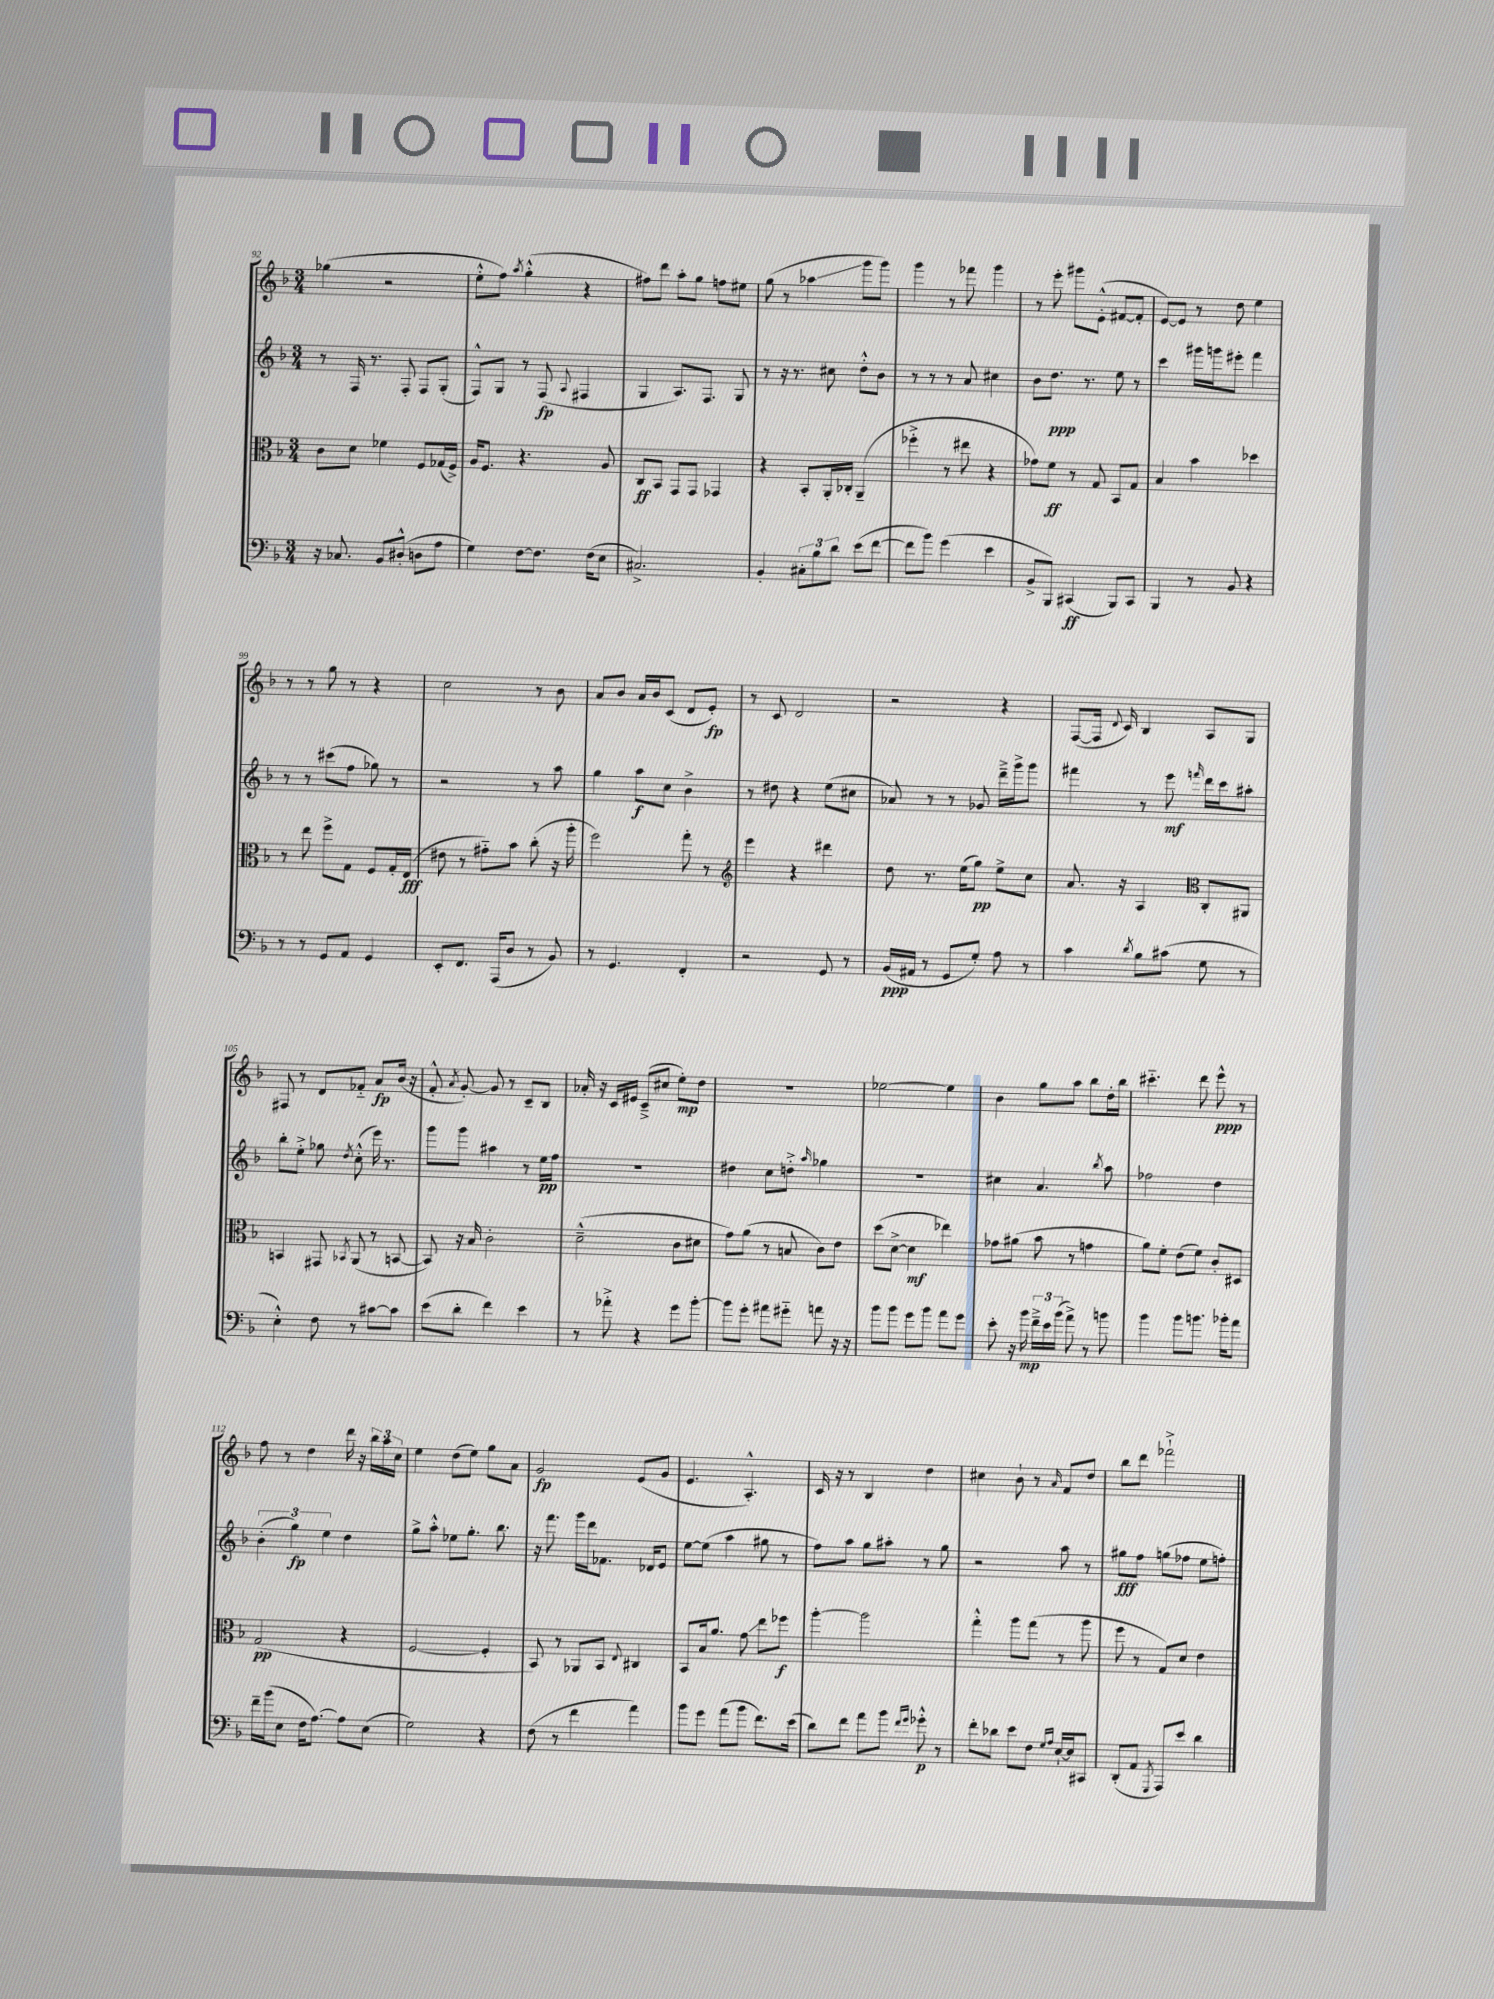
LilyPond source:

<<
\new StaffGroup <<
\new Staff = "s0" {
    \clef treble \key f \major \numericTimeSignature \time 3/4
    \autoBeamOff ges''4( r2 |
    e''8[-.-^ f''8]) \acciaccatura { a''8 } g''4-.-^( r4 |
    fis''8[) d'''8] a''8[-. g''8] f''8[ eis''8] |
    g''8( r8 aes''4\glissando g'''8[ g'''8]) |
    g'''4 r8 fes'''8 g'''4 |
    r8 e'''8-. gis'''8[ e'8]-.-^( fis'8[~ fis'8]-. |
    e'8[~) e'8] r8 d''8 e''4 |
    r8 r8 g''8 r8 r4 |
    c''2 r8 bes'8 |
    a'8[ bes'8] a'16[ bes'16 c'8]( d'8[ e'8]-.\fp) |
    r8 c'8 d'2 |
    r2 r4 |
    f8[~( f16] \appoggiatura { d'8 } c'16) bes4 a8[ g8] |
    fis8 r8 d'8[ fes'8]-_ a'8[\fp bes'16]( r16 |
    f'8-.-^ \acciaccatura { a'8 } g'8~-.) g'8 r8 c'8[-- bes8] |
    aes'16-. r16 c'16[ eis'16] c'8[--->( cis''8] e''8[-.\mp) d''8] |
    R2. |
    ees''2~ ees''4 |
    bes'4 g''8[ a''8] bes''8[ d''16-. bes''16] |
    cis'''4.-_ d'''8 e'''8-^\ppp r8 |
    f''8 r8 d''4 d'''16 r16 \tuplet 3/2 { bes''16[ a''16 c''16] } |
    e''4 d''8[( e''8]) g''8[ a'8] |
    g'2\fp e'8[( g'8] |
    e'4. a4.-.-^) |
    c'16 r16 r8 bes4 d''4 |
    cis''4 bes'8-! r8 \grace { a'16 } f'8[ d''8] |
    bes''8[ d'''8] fes'''2-!-> \bar "|." |
}
\new Staff = "s1" {
    \clef treble \key f \major \numericTimeSignature \time 3/4
    \autoBeamOff r8 f16 r8. f8-. f8[ g8]-.( |
    f8[-^) g8] r8 f8\fp( \appoggiatura { a8 } fis4 |
    g4 a8.[) f8.] g8 |
    r8 r16 r8. cis''8 d''8[-.-^ bes'8] |
    r8 r8 r8 a'8 cis''4 |
    bes'8[ d''8.]\ppp r8. e''8 r8 |
    c'''4 gis'''16[ g'''16 eis'''8]-. f'''4 |
    r8 r8 cis'''8[( f''8] ges''8) r8 |
    r2 r8 a''8 |
    g''4 a''8[\f c''8] bes'4-> |
    r8 dis''8 r4 e''8[( cis''8] |
    aes'8) r8 r8 ges'8 d'''16[---> g'''16-> g'''8] |
    fis'''4 r8 e'''8\mf \grace { f'''16 } d'''16[ c'''16 ais''8]-. |
    bes''8[-. e''8]-.-> ges''8 \acciaccatura { d''8 } c''8-.-^( e'''16) r8. |
    g'''8[ g'''8] ais''4 r8 e''16[\pp f''16] |
    R2. |
    dis''4 c''8[ d''8]-.-> \grace { a''16 } ges''4 |
    R2. |
    cis''4 a'4. \acciaccatura { bes''8 } a''8 |
    fes''2 d''4 |
    \tuplet 3/2 { bes'4-.( g''4\fp) e''4 } d''4 |
    g''8[-> a''8]-.-^ ees''8[ g''8.]-. bes''8. |
    r16 f'''8. g'''16[ d'''16 fes'8.] des'16[ e'8] |
    e''8[~ e''8]( a''4 gis''8 r8 |
    f''8[) a''8] g''8[ ais''8]-. r8 g''8 |
    r2 a''8 r8 |
    gis''8[\fff f''8] g''8[( fes''8] e''8[ f''8]-.) \bar "|." |
}
\new Staff = "s2" {
    \clef alto \key f \major \numericTimeSignature \time 3/4
    \autoBeamOff c'8[ d'8] fes'4 f8[ ges16( f16]->) |
    a16[ f8.] r4. a8 |
    c8[\ff bes,8] g,8[ g,8] ges,4 |
    r4 bes,8[-. a,16-. ces16]-. a,4--( |
    fes''4-.-> r8 eis''8 r4 |
    ges'8[) f'8]\ff r8 g8 bes,8[ g8] |
    bes4 bes'4 des''4 |
    r8 e''8 f''8[-> g8] f8[ g16-. e16]\fff( |
    eis'8 r8 gis'8[-_) bes'8] c''8-.( r16 a''16-. |
    f''2) g''8-. r8 |
    \clef treble e'''4 r4 dis'''4 |
    d''8 r8. e''16[( g''8]\pp) e''8[-> c''8] |
    a'8. r16 a4 \clef alto c8[-. ais,8] |
    b,4 gis,8 \acciaccatura { bes,8 } a,8( r8 b,8~ |
    b,8) r16 bes16 c'2-. |
    d'2---^( c'8[ dis'8] |
    g'8[) a'8]( r8 b8 c'8[) e'8] |
    d''8[( d'8]~-> d'4\mf ees''4) |
    ges'8[ ais'8]( bes'8 r8 g'4 |
    a'8[) f'8]-. e'8[( f'8]) c'8[-. dis8] |
    g2\pp( r4 |
    f2~ f4-. |
    bes,8) r8 aes,8[ bes,8] \appoggiatura { e8 } cis4 |
    bes,8[ bes16 a'8.] g'8\glissando e''8[ fes''8]\f |
    a''4~-. a''2 |
    g''4-.-^ a''8[ g''8]( r8 a''8 |
    f''8 r8 g8[) d'8] e'4 \bar "|." |
}
\new Staff = "s3" {
    \clef bass \key f \major \numericTimeSignature \time 3/4
    \autoBeamOff r16 ces8. bes,8[ dis8]-.-^( d8[ a8] |
    g4) f8[~ f8.] f16[( e8] |
    cis2.->) |
    bes,4-. \tuplet 3/2 { cis8[-. bes8 d'8] } e'8[( f'8]~ |
    f'8[ bes'8]) g'4( e'4 |
    bes,8[-> bes,,8]) cis,4\ff( bes,,8[) cis,8] |
    bes,,4 r8 bes,8 r4 |
    r8 r8 g,8[ a,8] g,4 |
    e,8[-. f,8.] a,,16[( d8] r8 bes,8) |
    r8 g,4. f,4-. |
    r2 g,8 r8 |
    bes,16[\ppp( ais,16] r8 g,8[ g8]-.) a8 r8 |
    c'4 \acciaccatura { d'8 } bes8[ cis'8]( g8 r8 |
    e4-.-^) f8 r8 cis'8[~ cis'8] |
    e'8[( d'8]-. f'4) e'4 |
    r8 aes'8-.-> r4 g'8[ bes'8]~-. |
    bes'8[ g'8]-. ais'8[ gis'8]-_ a'8 r16 r16 |
    bes'8[ bes'8] g'8[ bes'8] a'8[ g'8] |
    e'8-. r16 bes'16\mp \tuplet 3/2 { f'16[---> e'16 bes'16]( } a'8->) r8 b'8 |
    bes'4 bes'8[ b'8.] bes'16[-. a'8] |
    f'16[-- bes'16( e8] f16[ a8.]~) a8[ e8]( |
    g2) r4 |
    f8( r8 f'4 a'4) |
    bes'8[ g'8] a'8[( bes'8] f'8.[) e'16]( |
    d'8[) f'8] a'8[ bes'8] \grace { f'16[ g'16] } ges'8-.-^\p r8 |
    f'8[-. des'8] e'8[ f8] \grace { g16[ a16] } e16[~-! e16 cis,8] |
    d,8[-.( a,8] \acciaccatura { g,,8 } a,,8[) e'8] d'4 \bar "|." |
}
>>
>>
